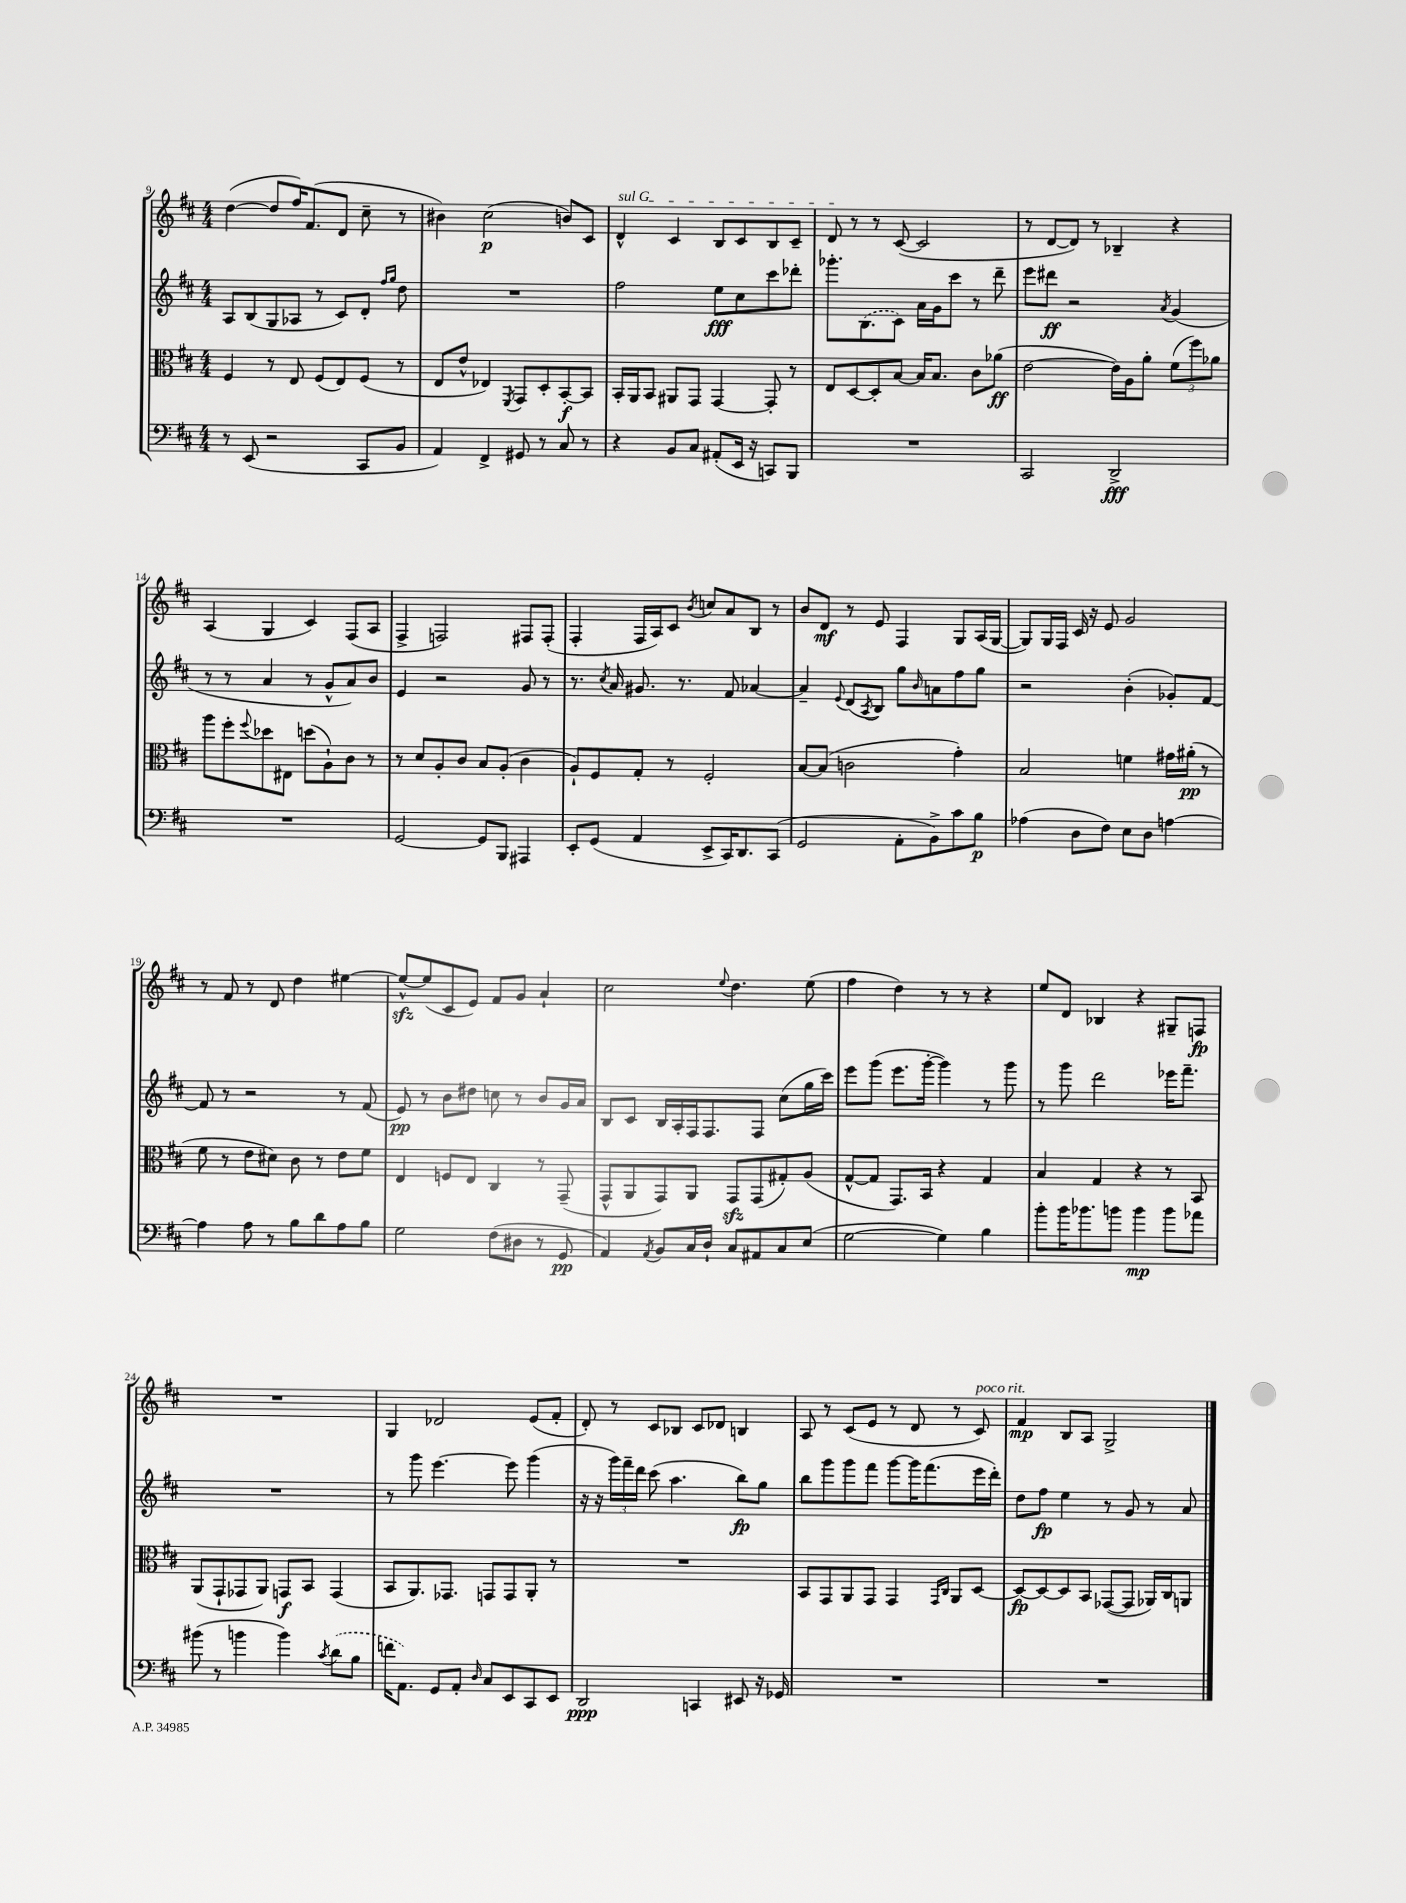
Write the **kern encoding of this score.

**kern	**kern	**kern	**kern
*staff4	*staff3	*staff2	*staff1
*clefF4	*clefC3	*clefG2	*clefG2
*k[f#c#]	*k[f#c#]	*k[f#c#]	*k[f#c#]
*M4/4	*M4/4	*M4/4	*M4/4
8r	4F#	8A	([4dd
(8EE	.	(8B	.
2r	8r	8G	8dd]
.	8E	8A-	16ff#)
.	.	.	(8.f#
.	(8F#	8r	.
.	8E)	8c#)	8d
8CC#	(8F#	8d'	8cc#~
.	.	16qqff#	.
.	.	16qqgg	.
8BB	8r	8dd	8r
=	=	=	=
4AA)	8E	1r	4b#)
.	8e^^	.	.
4FF#^	4E-)	.	(2cc#
.	8qFF#	.	.
8GG#	8GG	.	.
8r	8D'	.	.
8C#	[8BB'	.	8b)
8r	8BB]	.	8c#
=	=	=	=
4r	16BB'	2ff#	4d^^
.	16AA	.	.
.	8BB	.	.
8BB	8AA#	.	4c#
8C#	8GG	.	.
(8AA#'	[4GG	8ee	8B
16EE	.	8cc#	8c#
16r	.	.	.
8CC)	8GG']	8ccc#	8B
8BBB	8r	8ddd-'	8c#~
=	=	=	=
1r	8E	8.ggg-'	8d
.	[8D	.	8r
.	.	(8.B	.
.	8D']	.	8r
.	[8B	8c#)	([8c#
.	16B]	16a	2c#]
.	8.B	16g	.
.	.	8ccc#	.
.	8c#	8r	.
.	(8a-	8ddd~	.
=	=	=	=
2CC#	[2e	8eee	8r
.	.	8ddd#	[8d
.	.	2r	8d])
.	.	.	8r
2DD^	16e])	.	4B-~
.	16A	.	.
.	8a'	.	.
.	.	8qa	.
.	(12f#	(4g	4r
.	12ff#)	.	.
.	12a-	.	.
=	=	=	=
1r	8aa	8r	(4A
.	8ff#'	8r	.
.	8qqff#	.	.
.	8dd-	4a	4G
.	8E#	.	.
.	(8dd	8r	4c#)
.	8A`)	8g^^	.
.	8c#	8a)	(8F#
.	8r	8b	8A
=	=	=	=
[2GG	8r	4e	4F#^
.	8d	.	.
.	8A'	2r	2F)
.	8c#	.	.
8GG]	8B	.	.
8BBB	(8A'	.	.
4AAA#	4c#	8g	8F#
.	.	8r	(8F#'
=	=	=	=
8EE'	8A`)	8.r	4F#'
(8GG	8F#	.	.
.	.	8qcc#	.
.	.	16a	.
4AA	8G'	8.g#	16F#
.	.	.	16A)
.	8r	.	8c#
.	.	8.r	.
.	.	.	8qb
8EE^	2F#'	.	8cc
16CC#)	.	8f#	8a
8.DD	.	.	.
.	.	[4a-	8B
(8CC#	.	.	8r
=	=	=	=
2GG	[8B	4a-~]	8b
.	(8B]	.	8d
.	.	8qqe	.
.	2c	(8d	8r
.	.	8qA	.
.	.	8B)	8e
8AA'	.	8gg	4F#
.	.	16qqb	.
8BB^)	.	8a	.
8c#	4g')	8ff#	8G
8B	.	8gg	(16A
.	.	.	[16G
=	=	=	=
(4A-	2B	2r	8G])
.	.	.	16G
.	.	.	16F#
8D	.	.	16c#
.	.	.	16r
8F#)	.	.	8e
8E	4f	(4b'	2g
8D	.	.	.
[4A	16g#	8g-')	.
.	(16a#'	.	.
.	8r	[8f#	.
=	=	=	=
4A]	8f#	8f#]	8r
.	8r	8r	8f#
8A	8e	2r	8r
8r	8d#)	.	8d
8B	8c#	.	4dd
8d	8r	.	.
8A	8e	8r	[4ee#
8B	8f#	(8f#	.
=	=	=	=
2G	4E	8e)	8ee#^^_
.	.	8r	(8ee#]
.	8F	8b	8c#
.	8E	8dd#	8e)
(8F#	4C#	8cc	8f#
8D#	.	8r	8g
8r	8r	8b	4a`
8GG	(8GG~	16g	.
.	.	16a	.
=	=	=	=
4AA)	8GG^^	8B	2cc#
.	8AA	8c#	.
8qAA	.	.	.
8BB	8GG)	16B	.
.	.	16A'	.
16C#	8AA	16F#	.
16D`	.	8.F#	.
.	.	.	8qqee
8C#	8GG	.	4.dd
8AA#	(8GG	8F#	.
8C#	8G#')	(8cc#	.
(8E	(8A	16gg	(8ee
.	.	16ccc#)	.
=	=	=	=
[2G	[8G^^	8eee	4ff#
.	8G]	(8ggg	.
.	8.GG)	8.eee	4dd)
.	16BB	[16ggg'	.
4G])	4r	4ggg])	8r
.	.	.	8r
4B	4G	8r	4r
.	.	8ggg	.
=	=	=	=
8b'	4B	8r	8ee
16b	.	8ggg	8d
8.b-	.	.	.
.	4G	2ddd	4B-
8b	.	.	.
4b	4r	.	4r
8b	8r	16eee-	8G#~
.	.	8.fff#~	.
8a-	8BB	.	8F
=	=	=	=
(8b#	(8AA	1r	1r
8r	8GG`	.	.
4b	8GG-	.	.
.	8AA)	.	.
4b)	8GG	.	.
.	8BB	.	.
8qc#	.	.	.
(8d	(4GG	.	.
8B	.	.	.
=	=	=	=
16f	8BB	8r	4G
8.AA)	.	.	.
.	8.AA)	8ggg	.
8GG	.	[4.eee	2d-
.	8.GG-	.	.
8AA'	.	.	.
16qqD	.	.	.
8C#	8GG	.	.
8EE	8GG	8eee]	.
8CC#	8AA'	(4ggg	(8e
8EE	8r	.	8f#'
=	=	=	=
2DD	1r	16r	8d')
.	.	16r	.
.	.	24ggg)	8r
.	.	24fff#~	.
.	.	24ddd	.
.	.	(8ccc#	8c#
.	.	4.aa	8B-
4CC	.	.	8c#
.	.	.	8d-
8EE#	.	8bb)	4B
16r	.	8gg	.
16GG-	.	.	.
=	=	=	=
1r	8BB	8bb	8A
.	8GG	8ggg	8r
.	8AA	8ggg	(8c#
.	8GG	8fff#	8e
.	4GG	[8ggg	8r
.	.	16ggg]	8d
.	.	(8.fff#	.
.	16qqGG	.	.
.	16qqC#	.	.
.	8AA	.	8r
.	[8D	16eee	8c#)
.	.	16ddd')	.
=	=	=	=
1r	8D_	8dd	4f#
.	8D_	8ff#	.
.	8D]	4ee	8B
.	8BB	.	8A
.	([8GG-	8r	2G^
.	8GG-]	8g	.
.	16AA-)	8r	.
.	16C#	.	.
.	8AA	8a	.
==	==	==	==
*-	*-	*-	*-
